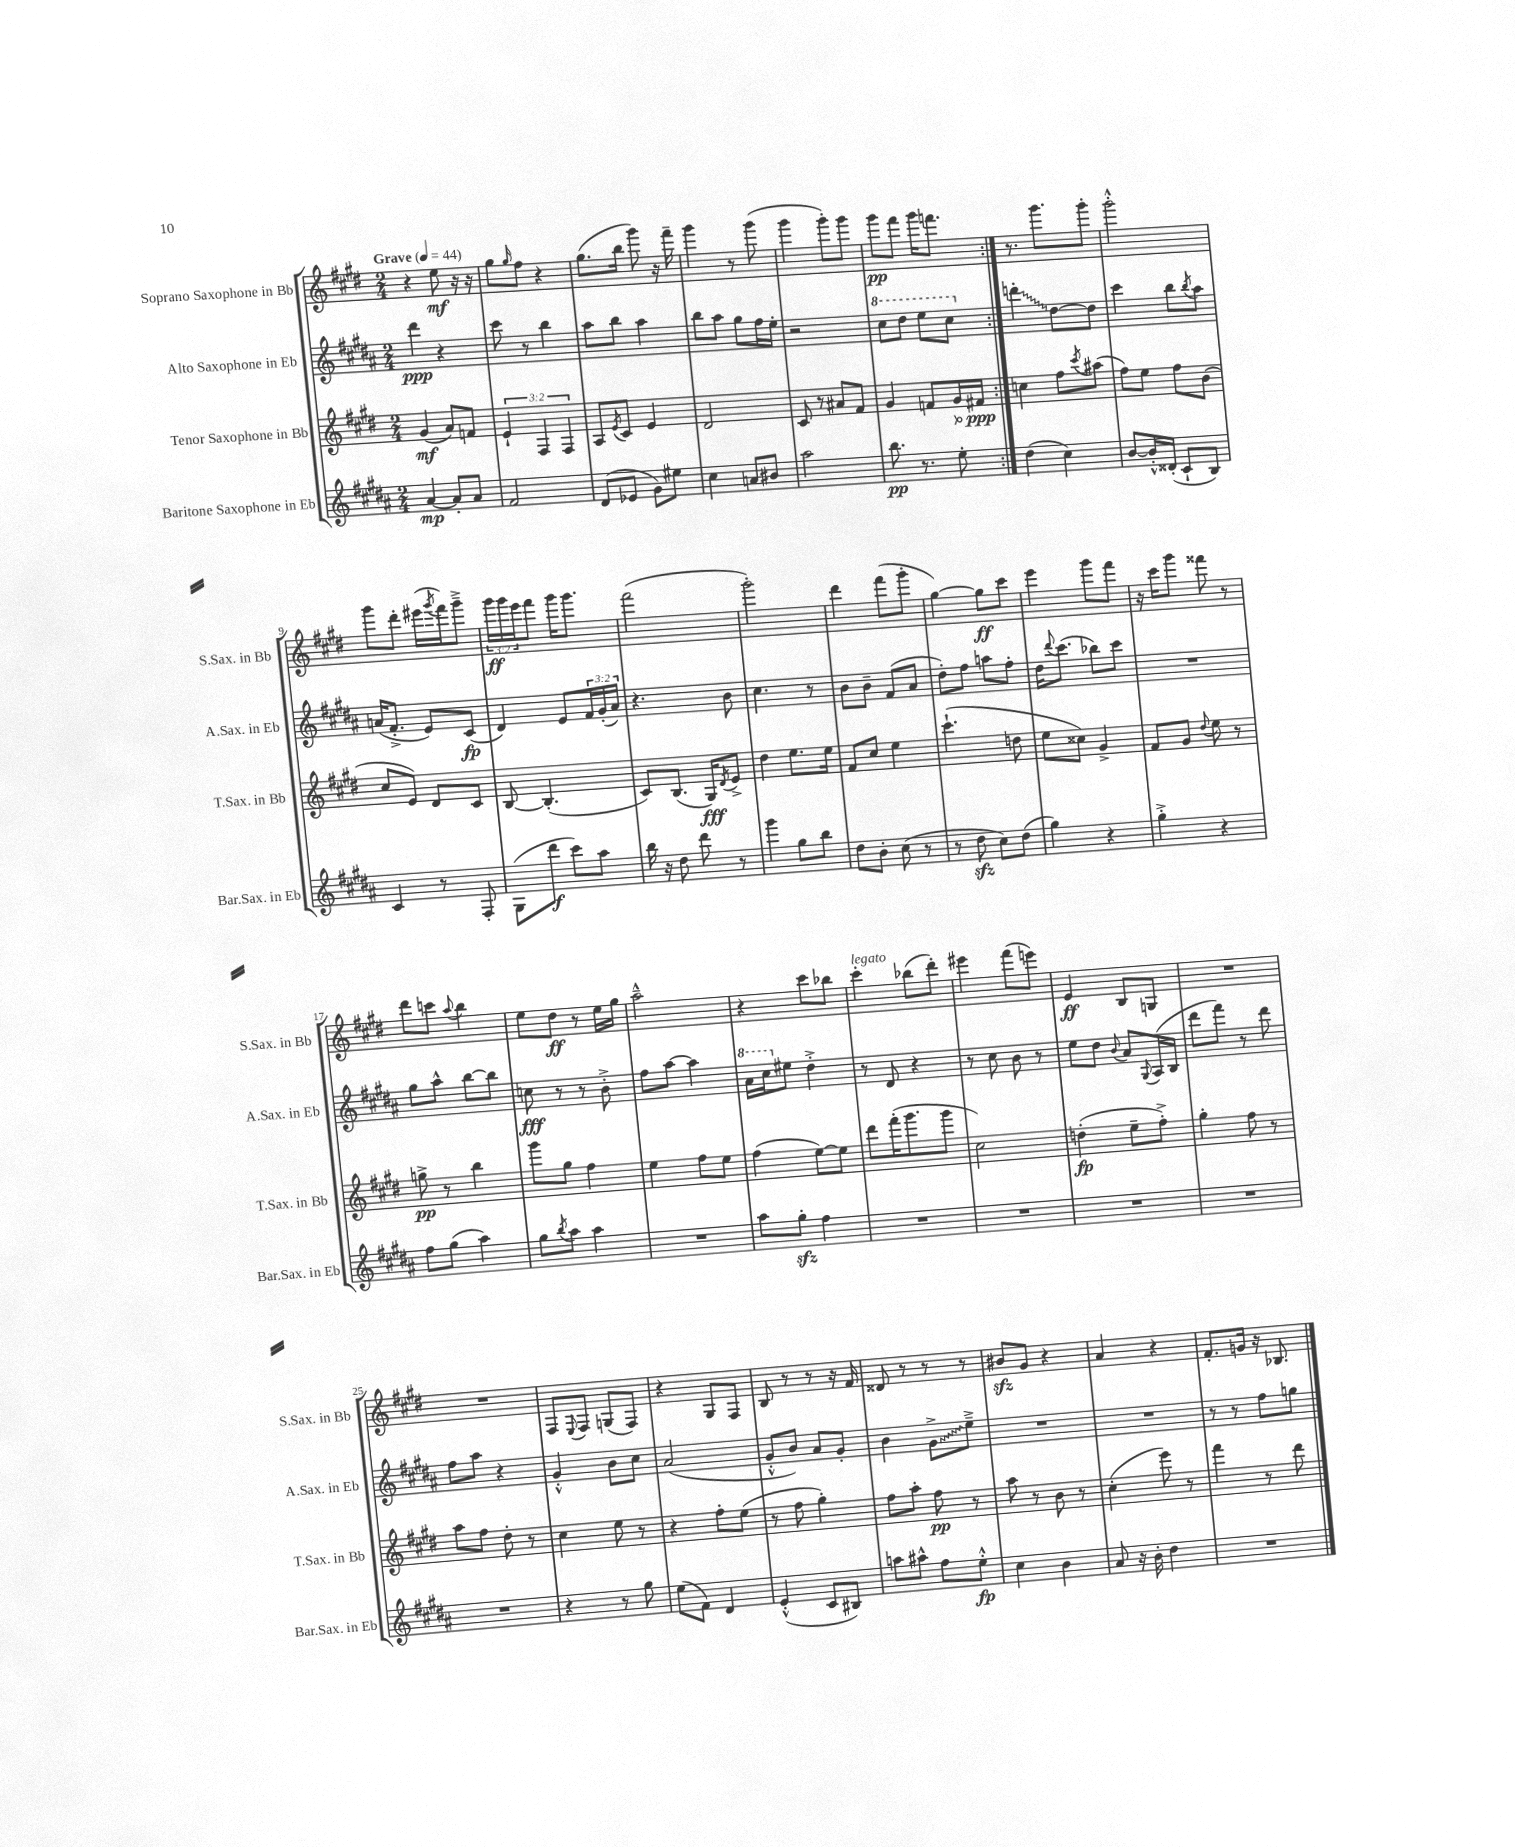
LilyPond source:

<<
\new StaffGroup <<
\new Staff = "s0" \with { instrumentName = "Soprano Saxophone in Bb" shortInstrumentName = "S.Sax. in Bb" } {
    \clef treble \key e \major \numericTimeSignature \time 2/4 \override Staff.TupletNumber.text = #tuplet-number::calc-fraction-text \tempo "Grave" 4 = 44
    \repeat volta 2 { r4 e''8\mf r16 r16 |
    gis''8 \grace { gis''16 } fis''8 r4 |
    gis''8.( b''16 gis'''8) r16 fis'''16-- |
    gis'''4 r8 gis'''8( |
    gis'''4 gis'''8-.) gis'''8 |
    gis'''8\pp fis'''8 gis'''16 f'''8. | }
    r8. gis'''8. gis'''8-. |
    gis'''2-.-^ |
    gis'''8 dis'''8-. eis'''16( \acciaccatura { gis'''8 } fis'''16) gis'''8---> |
    \tuplet 3/2 { gis'''16\ff gis'''16 e'''16 } fis'''8 gis'''16 gis'''8. |
    fis'''2( |
    gis'''2-.) |
    dis'''4 fis'''8( gis'''8-. |
    gis''4~) gis''8\ff cis'''8 |
    e'''4 gis'''8 fis'''8 |
    r16 cis'''16 gis'''8 fisis'''8 r8 |
    dis'''8 c'''8 \appoggiatura { a''8 } b''4 |
    e''8 dis''8\ff r8 e''16 gis''16 |
    a''2---^ |
    r4 cis'''8 bes''8 |
    cis'''4-.^\markup { \italic "legato" } bes''8( dis'''8-.) |
    eis'''4 fis'''8( e'''8) |
    e'4\ff b8 g8 |
    R2 |
    R2 |
    fis8 \appoggiatura { e8 } fis8 g8( fis8) |
    r4 gis8 fis8 |
    b8 r8 r8 r16 fis'16 |
    disis'8 r8 r8 r8 |
    bis'8\sfz gis'8 r4 |
    a'4 r4 |
    fis'8.-. g'16 r16 bes8. \bar "|." |
}
\new Staff = "s1" \with { instrumentName = "Alto Saxophone in Eb" shortInstrumentName = "A.Sax. in Eb" } {
    \clef treble \key b \major \numericTimeSignature \time 2/4 \override Staff.TupletNumber.text = #tuplet-number::calc-fraction-text
    \repeat volta 2 { dis'''4\ppp r4 |
    cis'''8 r8 b''4 |
    ais''8 b''8 ais''4 |
    b''8 ais''8 gis''8 fis''16 e''16-. |
    r2 |
    \ottava #1 cis'''8 dis'''8 e'''8 cis'''8 \ottava #0 | }
    \once \override Glissando.style = #'zigzag d'''4-.\glissando dis''8~ dis''8 |
    cis'''4 b''8 \acciaccatura { b''8 } ais''8 |
    a'16( fis'8.-.-> e'8) cis'8\fp( |
    dis'4) e'8 \tuplet 3/2 { fis'16 gis'16-.( ais'16) } |
    r4. b'8 |
    cis''4. r8 |
    b'8 b'8-- fis'8( ais'8 |
    dis''8-.) fis''8 a''8 fis''8-. |
    dis''16 \appoggiatura { dis'''8 } cis'''8.( bes''8) cis'''8 |
    R2 |
    gis''8 ais''8-^ b''8~ b''8 |
    c''8\fff r8 r8 b'8-.-> |
    fis''8 ais''8~ ais''4 |
    \ottava #1 ais''16 cis'''16 \ottava #0 eis''8 dis''4-.-> |
    r8 dis'8 r4 |
    r8 cis''8 b'8 r8 |
    e''8 dis''8 \appoggiatura { b'8 } ais'8 \appoggiatura { gis8 } ais16( b16 |
    dis'''8 fis'''8) r8 dis'''8 |
    fis''8 ais''8 r4 |
    gis'4-.-^ b'8 cis''8 |
    ais'2( |
    gis'8-.-^ b'8) ais'8 gis'8-. |
    b'4 \once \override Glissando.style = #'zigzag gis'8->\glissando e''8---> |
    R2 |
    R2 |
    r8 r8 fis''8 g''8 \bar "|." |
}
\new Staff = "s2" \with { instrumentName = "Tenor Saxophone in Bb" shortInstrumentName = "T.Sax. in Bb" } {
    \clef treble \key e \major \numericTimeSignature \time 2/4 \override Staff.TupletNumber.text = #tuplet-number::calc-fraction-text
    \repeat volta 2 { gis'4\mf( a'8) f'8 |
    \tuplet 3/2 { e'4-! fis4 fis4 } |
    a8 \acciaccatura { e'8 } cis'8 e'4 |
    dis'2 |
    cis'8 r8 ais'8 fis'8 |
    gis'4 f'8 \once \override Hairpin.circled-tip = ##t gis'16\> fis'16\ppp\! | }
    c''4 fis''8 \acciaccatura { cis'''8 } ais''8( |
    fis''8) e''8 fis''8 b'8( |
    cis''8 e'8) dis'8 cis'8 |
    b8~ b4.-.( |
    cis'8) b8.( gis16\fff) \acciaccatura { dis'8 } e'8-> |
    dis''4 e''8. e''16 |
    fis'8 cis''8 e''4 |
    cis'''4.-!( d''8 |
    e''8 cisis''8) gis'4-> |
    fis'8 gis'8 \appoggiatura { dis''8 } e''8 r8 |
    g''8->\pp r8 b''4 |
    gis'''8 gis''8 fis''4 |
    e''4 fis''8 e''8 |
    fis''4( e''8~) e''8 |
    dis'''8 fis'''16-.( gis'''8. gis'''8 |
    cis''2) |
    d''4-.\fp( e''8-- fis''8-.->) |
    gis''4-. fis''8 r8 |
    a''8 fis''8 dis''8-. r8 |
    cis''4 e''8 r8 |
    r4 fis''8-. e''8( |
    r8 fis''8 gis''4-.) |
    fis''8 a''8-. fis''8\pp r8 |
    a''8 r8 b'8 r8 |
    cis''4-.( e'''8) r8 |
    fis'''4 r8 dis'''8 \bar "|." |
}
\new Staff = "s3" \with { instrumentName = "Baritone Saxophone in Eb" shortInstrumentName = "Bar.Sax. in Eb" } {
    \clef treble \key b \major \numericTimeSignature \time 2/4
    \repeat volta 2 { ais'4~\mp ais'8-. ais'8 |
    fis'2 |
    dis'8( ees'8 gis'8) eis''8 |
    cis''4 a'8 bis'8 |
    ais''2 |
    b''8.\pp r8. e''8-. | }
    dis''4( cis''4) |
    b'8~ b'16-.-^ disis'16-.( cis'8-! b8) |
    cis'4 r8 fis8-. |
    gis8( dis'''8\f cis'''8) ais''8 |
    b''16 r16 dis''8 dis'''8 r8 |
    gis'''4 gis''8 b''8 |
    dis''8 b'8-. cis''8( r8 |
    r8 dis''8\sfz cis''8) dis''8( |
    gis''4) r4 |
    gis''4-.-> r4 |
    fis''8 gis''8( ais''4) |
    gis''8 \acciaccatura { b''8 } ais''8 ais''4 |
    R2 |
    ais''8 gis''8-.\sfz fis''4 |
    R2 |
    R2 |
    R2 |
    R2 |
    R2 |
    r4 r8 gis''8 |
    e''8( fis'8) dis'4 |
    e'4-.-^( cis'8 bis8) |
    a''8 ais''8-^ fis''8 e''8-.-^\fp |
    cis''4 b'4 |
    ais'8 r16 b'16-. dis''4 |
    R2 \bar "|." |
}
>>
>>
